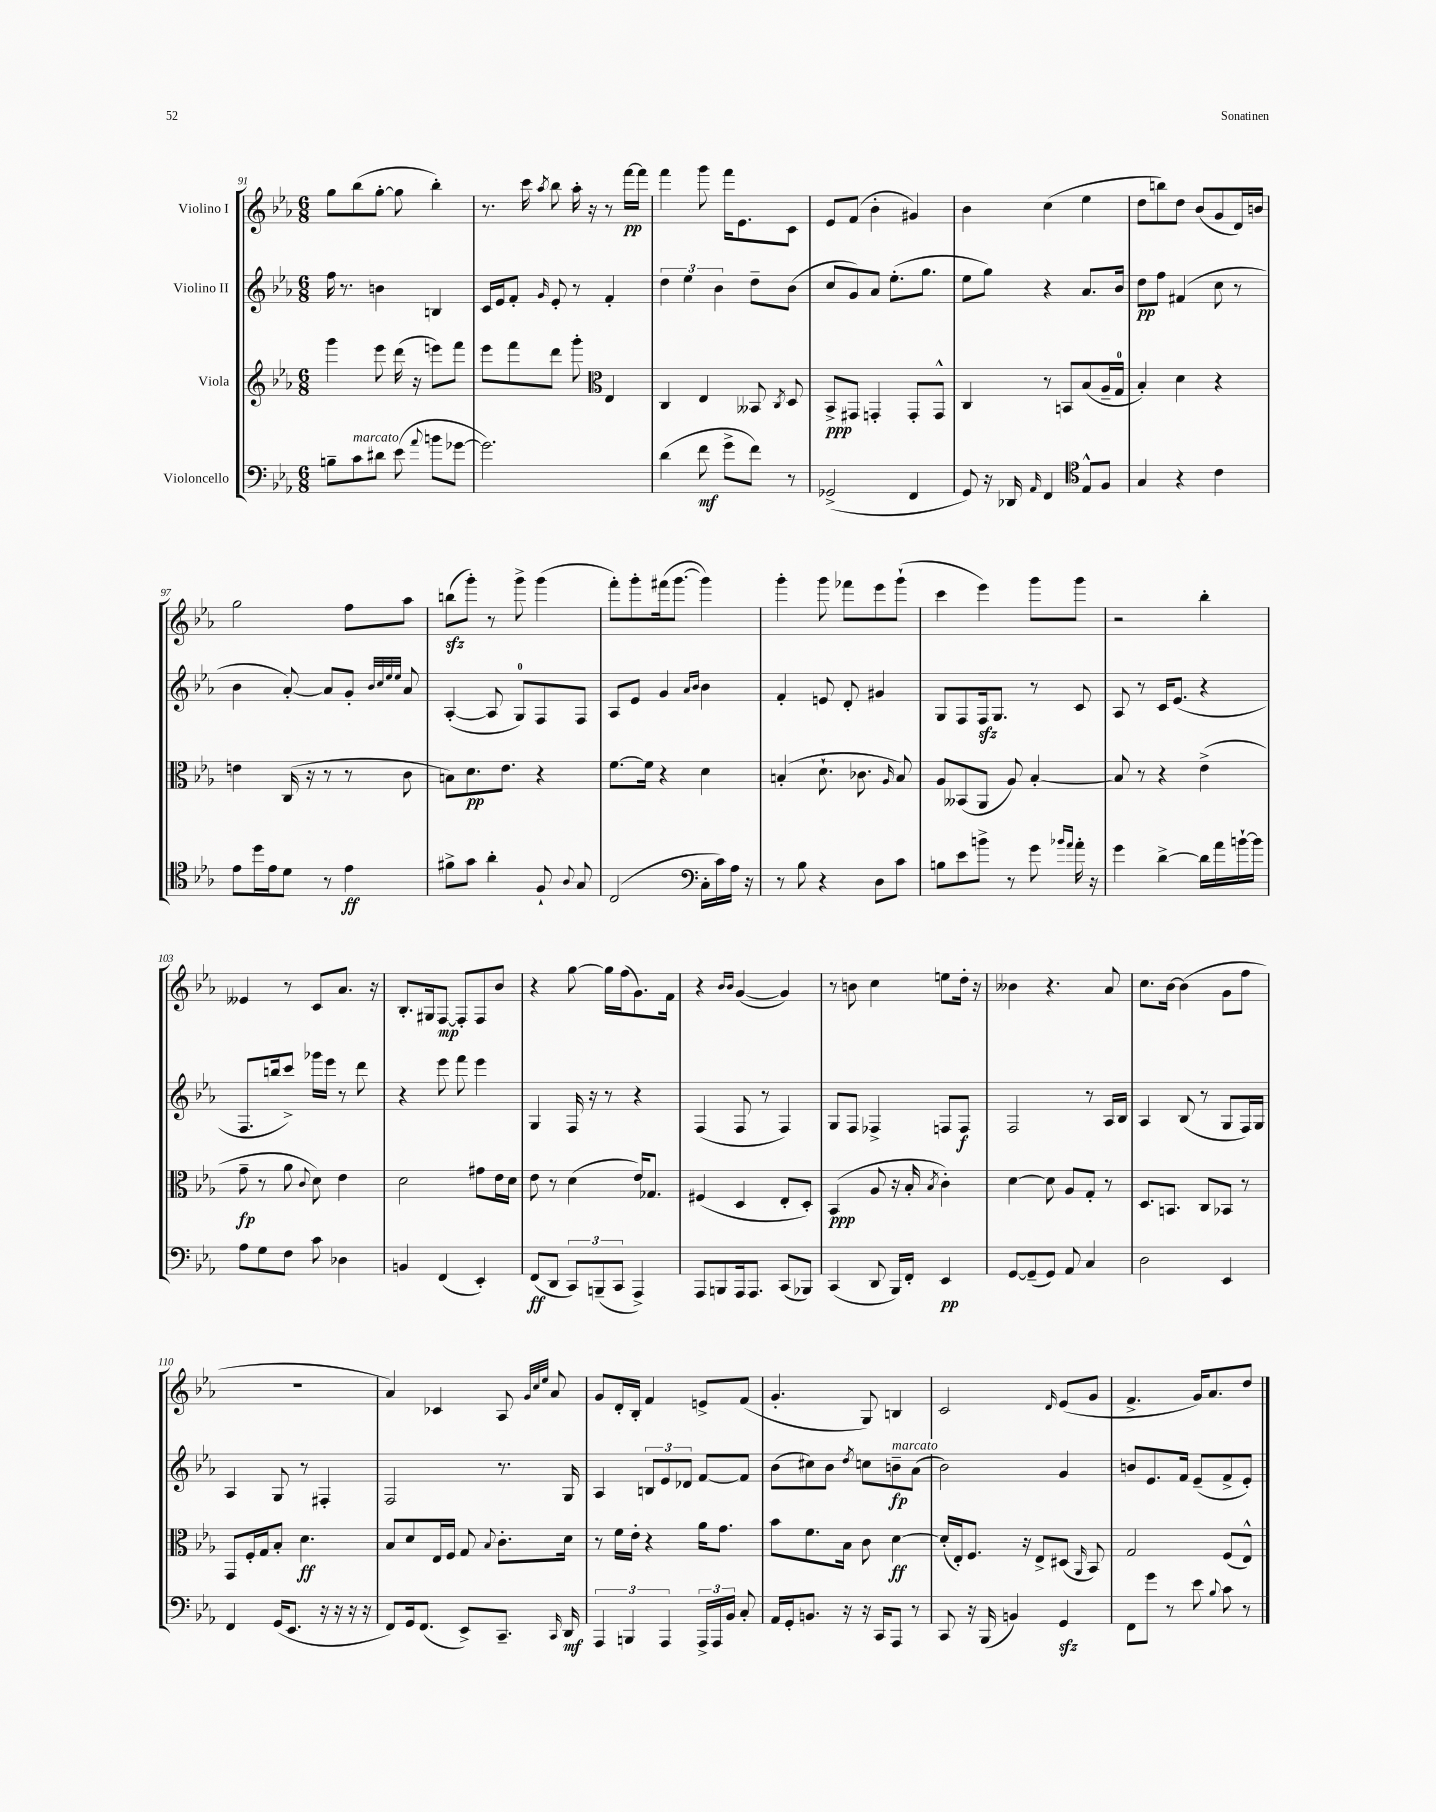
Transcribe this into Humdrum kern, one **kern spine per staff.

**kern	**kern	**kern	**kern
*staff4	*staff3	*staff2	*staff1
*clefF4	*clefG2	*clefG2	*clefG2
*k[b-e-a-]	*k[b-e-a-]	*k[b-e-a-]	*k[b-e-a-]
*M6/8	*M6/8	*M6/8	*M6/8
8B~	4ggg	16ff	8gg
.	.	8.r	.
8c	.	.	(8bb-
8d#	8eee-	4b	[8gg'
(8e-	(16ddd	.	8gg]
.	16r	.	.
8qqa-	.	.	.
8b	8eee)	4B	4bb-')
[8g-	8fff	.	.
=	=	=	=
2.g-])	8eee-	16c	8.r
.	.	16e-	.
.	8fff	8f'	.
.	.	.	16ccc
.	.	16qqg	8qaa-
.	8ddd	8e-'	8bb-
.	8ggg'	8r	16aa-'
.	.	.	16r
*	*clefC3	*	*
.	4E-	4f'	8r
.	.	.	[16fff
.	.	.	16fff]
=	=	=	=
(4d	4C	6dd	4fff
.	.	6ee-	.
8f	4E-	.	8ggg
.	.	6b-	.
8g^	.	.	16fff
.	.	.	8.e-
8f)	8BB--	8dd~	.
.	8qC	.	.
8r	8D	(8b-	8c
=	=	=	=
(2GG-^	8BB-^	8cc	8e-
.	8GG#	8g)	(8f
.	4GG'	8a-	4b-'
.	.	(8.ee-'	.
4FF	8GG'	.	4g#)
.	.	8.gg	.
.	8GG^^	.	.
=	=	=	=
8GG)	4C	8ee-	4b-
16r	.	8gg)	.
16DD-	.	.	.
16qqAA-	.	.	.
4FF	8r	4r	(4cc
.	8BB	.	.
*clefC4	*	*	*
8E-^^	(8B-	8.a-	4ee-
8F	16A-~	.	.
.	16G	16b-	.
=	=	=	=
4G	4B-')	8dd	8dd
.	.	8ff	8bb)
4r	4d	(4f#	8dd
.	.	.	(8b-
4c	4r	8cc	8g
.	.	8r	16d)
.	.	.	16b
=	=	=	=
8e-	4e	4b-	2gg
16dd	.	.	.
16e-	.	.	.
8d	(16C	[8a-')	.
.	16r	.	.
8r	8r	8a-]	.
4e-	8r	8g'	8ff
.	.	32qqb-	.
.	.	32qqcc	.
.	.	32qqee-	.
.	.	32qqee-	.
.	8c	8a-	8aa-
=	=	=	=
8f#^	8B)	([4A-'	(8bb
8g	8.d	.	8ggg')
4a-'	.	8A-]	8r
.	8.e-	.	.
.	.	8G)	8ggg^
8F`	4r	8F	(4ggg
8qqA-	.	.	.
8G	.	8F	.
=	=	=	=
(2C	[8.f	8A-	8fff')
.	.	8e-	8ggg'
.	16f]	.	.
.	4r	4g	(16fff#
.	.	.	[8.ggg
*clefF4	*	*	*
.	.	16qqa-	.
.	.	16qqb-	.
16C'	4d	4b-	4ggg])
16c)	.	.	.
16A-	.	.	.
16r	.	.	.
=	=	=	=
8r	(4B'	4f'	4ggg'
8B-	.	.	.
4r	8.d`	8e	8ggg
.	.	8d'	8fff-
.	8.c-	.	.
8D	.	4g#	8eee-
.	16qqA-	.	.
8c	8B)	.	(8ggg`
=	=	=	=
8B	8A-	8G	4ccc
8e-	(8BB--	8F	.
8b^	8AA-	16F	4eee-)
.	.	8.G	.
8r	8A-)	.	.
8g	[4B-'	8r	8ggg
16qqb-	.	.	.
16qqa-	.	.	.
16a-'	.	8c	8ggg
16r	.	.	.
=	=	=	=
4g	8B-]	8A-	2r
.	8r	8r	.
[4d^	4r	16c	.
.	.	(8.e-	.
16d]	(4e-^	4r	4bb-'
16a-	.	.	.
[16b`	.	.	.
16b]	.	.	.
=	=	=	=
8A-	8g~	8.F	4e--
8G	8r	.	.
.	.	16bb	.
8F	8a-	8ccc^)	8r
.	8qqc	.	.
8c	8d)	16ggg-	8c
.	.	16eee-	.
4D-	4e-	8r	8.a-
.	.	8ddd	.
.	.	.	16r
=	=	=	=
4BB	2d	4r	8.B-'
.	.	.	16G#
(4FF	.	8eee-	[8F
.	.	8fff	8F']
4EE-')	8g#	4eee-	8F
.	16e-	.	8b-
.	16d	.	.
=	=	=	=
(8FF	8e-	4G	4r
8DD	8r	.	.
12CC)	(4d	16F	[8gg
.	.	16r	.
(12BBB~	.	.	.
.	.	8r	16gg]
12CC	.	.	.
.	.	.	(16ff
4AAA-^)	16e-)	4r	8.g)
.	8.G-	.	.
.	.	.	16f
=	=	=	=
8AAA-	(4F#	(4F	4r
8BBB	.	.	.
.	.	.	16qqb-
.	.	.	16qqb-
16AAA-	4D	8F	([4g
8.AAA-	.	.	.
.	.	8r	.
(8CC	8E-'	4F)	4g])
8BBB-)	8D')	.	.
=	=	=	=
(4CC	(4BB-	8G	8r
.	.	8F	8b
8DD	8A-	4F-^	4cc
16BBB-)	16r	.	.
16FF'	16B-'	.	.
.	8qB-	.	.
4EE-	4c')	8F	8ee
.	.	8F	16dd'
.	.	.	16r
=	=	=	=
[8GG	[4d	2F	4b--
(8GG~]	.	.	.
8GG)	8d]	.	4.r
8AA-	8A-	.	.
4C	8G'	8r	.
.	8r	16A-	8a-
.	.	16B-	.
=	=	=	=
2D	8.D	4A-	8.cc
.	8.BB	.	[16b-
.	.	(8B-	(4b-]
.	8C	8r	.
4EE-	8BB-	8G	8g
.	8r	16F)	8ff
.	.	16G	.
=	=	=	=
4FF	8GG	4A-	2.r
.	16F'	.	.
.	16G	.	.
(16GG	8B-'	8G	.
8.EE-	.	.	.
.	4.d	8r	.
16r	.	4F#'	.
16r	.	.	.
16r	.	.	.
16r	.	.	.
=	=	=	=
8FF)	8B-	2F	4a-)
16GG	8d	.	.
(8.FF	.	.	.
.	16E-	.	4c-
.	16F	.	.
8EE-^)	8G	.	.
.	8qqB-	.	.
8.CC~	8.c'	8.r	8A-
.	.	.	32qqg
.	.	.	32qqcc
.	.	.	32qqee-
.	.	.	8a-
16qqCC	.	.	.
16DD	16d	16G	.
=	=	=	=
6AAA-	8r	4A-	8g
.	16f	.	16d'
6BBB	.	.	.
.	16e-'	.	16B-'
.	4r	12B	4f
6AAA-	.	12e-	.
.	.	12d-	.
24AAA-^	16a-	[8f	8e^
24AAA-	.	.	.
.	8.g	.	.
24BB-	.	.	.
8C'	.	8f]	(8f
=	=	=	=
16AA-	8b-	(8b-	4.g'
16GG'	.	.	.
8.BB	8.f	8cc#)	.
.	.	8b-	.
16r	16B-	.	.
.	.	8qdd	.
16r	8c	8cc	8G)
16CC	.	.	.
8AAA-	[4d	8b~	4B
8r	.	(8a-	.
=	=	=	=
8CC	(16d']	2b-)	2c
.	16E-')	.	.
16r	8.F	.	.
(16BBB-	.	.	.
4BB)	.	.	.
.	16r	.	.
.	8E-^	.	.
.	.	.	16qqd
4GG	(8D#	4g	(8e-
.	16qqAA-	.	.
.	8BB-)	.	8g
=	=	=	=
8FF	2G	8b	4.f^
8g	.	8.e-	.
8r	.	.	.
.	.	16f	.
8e-	.	(8e-~	16g)
.	.	.	8.a-
8qqB-	.	.	.
8c	(8F	8f^	.
8r	8E-^^)	8e-')	8dd
==	==	==	==
*-	*-	*-	*-
